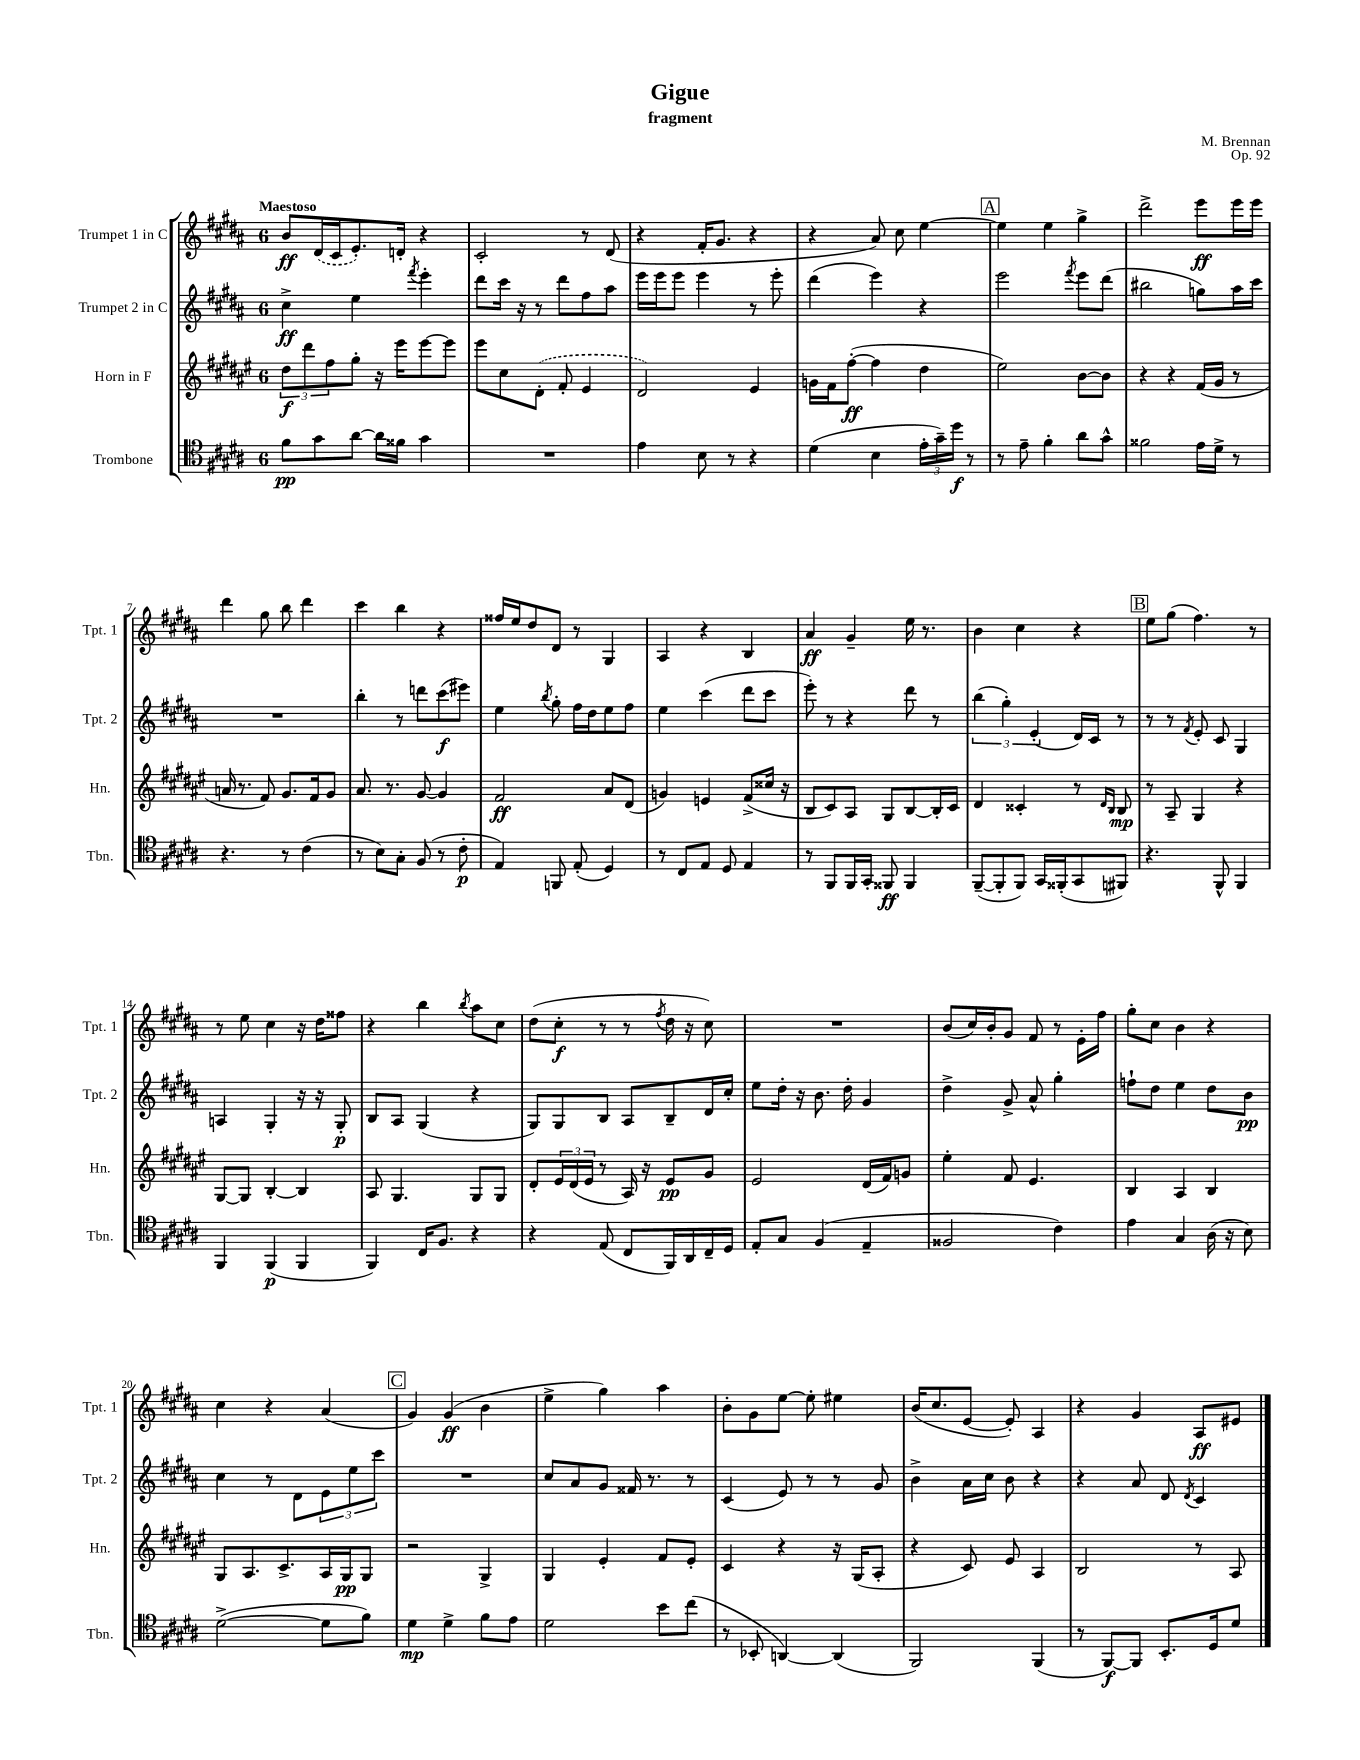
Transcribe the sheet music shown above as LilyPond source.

\header { title = "Gigue" composer = "M. Brennan" subtitle = "fragment" opus = "Op. 92" }
<<
\new StaffGroup <<
\new Staff = "s0" \with { instrumentName = "Trumpet 1 in C" shortInstrumentName = "Tpt. 1" } {
    \clef treble \key b \major \once \override Staff.TimeSignature.style = #'single-digit \time 6/8 \tempo "Maestoso"
    b'8\ff \once \slurDashed dis'16( cis'16 e'8.-.) d'16-. r4 |
    cis'2-. r8 dis'8( |
    r4 fis'16-. gis'8. r4 |
    r4 ais'8) cis''8 e''4~ |
    \mark \markup { \box "A" } e''4 e''4 gis''4-> |
    dis'''2-> e'''8\ff e'''16 e'''16 |
    dis'''4 gis''8 b''8 dis'''4 |
    cis'''4 b''4 r4 |
    fisis''16 e''16 dis''8 dis'8 r8 gis4 |
    ais4 r4 b4 |
    ais'4\ff gis'4-- e''16 r8. |
    b'4 cis''4 r4 |
    \mark \markup { \box "B" } e''8 gis''8( fis''4.) r8 |
    r8 e''8 cis''4 r16 dis''16 fisis''8 |
    r4 b''4 \acciaccatura { b''8 } ais''8 cis''8 |
    dis''8( cis''8-.\f r8 r8 \acciaccatura { fis''8 } dis''16 r16 cis''8) |
    R2. |
    b'8( cis''16) b'16-. gis'8 fis'8 r8 e'16-. fis''16 |
    gis''8-. cis''8 b'4 r4 |
    cis''4 r4 ais'4( |
    \mark \markup { \box "C" } gis'4) gis'4\ff( b'4 |
    e''4-> gis''4) ais''4 |
    b'8-. gis'8 e''8~ e''8-. eis''4 |
    b'16( cis''8. e'8~ e'8-.) ais4 |
    r4 gis'4 ais8\ff eis'8 \bar "|." |
}
\new Staff = "s1" \with { instrumentName = "Trumpet 2 in C" shortInstrumentName = "Tpt. 2" } {
    \clef treble \key b \major \once \override Staff.TimeSignature.style = #'single-digit \time 6/8
    cis''4->\ff e''4 \acciaccatura { fis'''8 } e'''4-. |
    dis'''8 cis'''16 r16 r8 dis'''8 fis''8 ais''8 |
    e'''16 e'''16 e'''8 e'''4 r8 e'''8-. |
    dis'''4( e'''4) r4 |
    \mark \markup { \box "A" } e'''2 \acciaccatura { fis'''8 } e'''8 dis'''8( |
    bis''2 g''8) ais''16 cis'''16 |
    R2. |
    b''4-. r8 d'''8 cis'''8\f( eis'''8) |
    e''4 \acciaccatura { b''8 } gis''8-. fis''16 dis''16 e''8 fis''8 |
    e''4 cis'''4( dis'''8 cis'''8 |
    e'''8-.) r8 r4 dis'''8 r8 |
    \tuplet 3/2 { b''4( gis''4-.) e'4-.( } dis'16) cis'16 r8 |
    \mark \markup { \box "B" } r8 r8 \acciaccatura { fis'8 } e'8-. cis'8 gis4 |
    a4 gis4-. r16 r16 gis8-.\p |
    b8 ais8 gis4( r4 |
    gis8) gis8 b8 ais8 b8-- dis'16 cis''16-. |
    e''8 dis''16-. r16 b'8. dis''16-. gis'4 |
    dis''4-> gis'8-> ais'8-^ gis''4-. |
    f''8-! dis''8 e''4 dis''8 b'8\pp |
    cis''4 r8 dis'8 \tuplet 3/2 { e'8 e''8 cis'''8 } |
    \mark \markup { \box "C" } R2. |
    cis''8 ais'8 gis'8 fisis'16 r8. r8 |
    cis'4( e'8) r8 r8 gis'8 |
    b'4-> ais'16 cis''16 b'8 r4 |
    r4 ais'8 dis'8 \acciaccatura { dis'8 } cis'4 \bar "|." |
}
\new Staff = "s2" \with { instrumentName = "Horn in F" shortInstrumentName = "Hn." } {
    \clef treble \key fis \major \once \override Staff.TimeSignature.style = #'single-digit \time 6/8
    \tuplet 3/2 { dis''8\f dis'''8 fis''8 } gis''8-. r16 eis'''16 eis'''8~ eis'''8 |
    eis'''8 cis''8 \once \slurDashed dis'8-.( fis'8-. eis'4 |
    dis'2) eis'4 |
    g'16 fis'16 fis''8~-.\ff( fis''4 dis''4 |
    \mark \markup { \box "A" } eis''2) b'8~ b'8 |
    r4 r4 fis'16( gis'16 r8 |
    a'16 r8. fis'8) gis'8. fis'16 gis'8 |
    ais'8. r8. gis'8~ gis'4 |
    fis'2\ff ais'8 dis'8( |
    g'4) e'4 fis'8->( cisis''16 r16 |
    b8 cis'8) ais8 gis8 b8~ b16-. cis'16 |
    dis'4 cisis'4-. r8 \grace { dis'16 b16 } b8\mp |
    \mark \markup { \box "B" } r8 ais8-- gis4 r4 |
    gis8~ gis8 b4~-. b4 |
    ais8 gis4. gis8 gis8 |
    dis'8-. \tuplet 3/2 { eis'16 dis'16( eis'16 } r8 ais16) r16 eis'8\pp gis'8 |
    eis'2 dis'16( fis'16) g'8 |
    eis''4-. fis'8 eis'4. |
    b4 ais4 b4 |
    gis8 ais8. cis'8.-> ais16 gis16\pp gis8 |
    \mark \markup { \box "C" } r2 gis4-> |
    gis4 eis'4-. fis'8 eis'8-. |
    cis'4 r4 r16 gis16( ais8-. |
    r4 cis'8) eis'8 ais4 |
    b2 r8 ais8 \bar "|." |
}
\new Staff = "s3" \with { instrumentName = "Trombone" shortInstrumentName = "Tbn." } {
    \clef tenor \key b \major \once \override Staff.TimeSignature.style = #'single-digit \time 6/8
    fis'8\pp gis'8 ais'8~ ais'16 fisis'16 gis'4 |
    R2. |
    e'4 b8 r8 r4 |
    dis'4( b4 \tuplet 3/2 { e'16-. gis'16--) dis''16\f } r8 |
    \mark \markup { \box "A" } r8 e'8-- fis'4-. ais'8 gis'8-^ |
    fisis'2 e'16 dis'16-> r8 |
    r4. r8 cis'4( |
    r8 b8) gis8-. fis8( r8 cis'8-.\p |
    e4) f,8 e8-.( dis4) |
    r8 cis8 e8 dis8 e4 |
    r8 fis,8 fis,16 gis,16-. fisis,8\ff fisis,4 |
    fis,8~--( fis,8-. fis,8) gis,16 fisis,16-.( gis,8 fis,8) |
    \mark \markup { \box "B" } r4. fis,8-^ fis,4 |
    fis,4 fis,4\p( fis,4 |
    fis,4) cis16 fis8. r4 |
    r4 e8( cis8 fis,16) ais,16 cis16-- dis16 |
    e8-. gis8 fis4( e4-- |
    fisis2 cis'4) |
    e'4 gis4 ais16( r16 b8) |
    dis'2~->( dis'8 fis'8) |
    \mark \markup { \box "C" } dis'4\mp dis'4-> fis'8 e'8 |
    dis'2 b'8 cis''8( |
    r8 bes,8-. a,4~) a,4( |
    fis,2) fis,4( |
    r8 fis,8~\f) fis,8 b,8.-. dis16 dis'8 \bar "|." |
}
>>
>>
